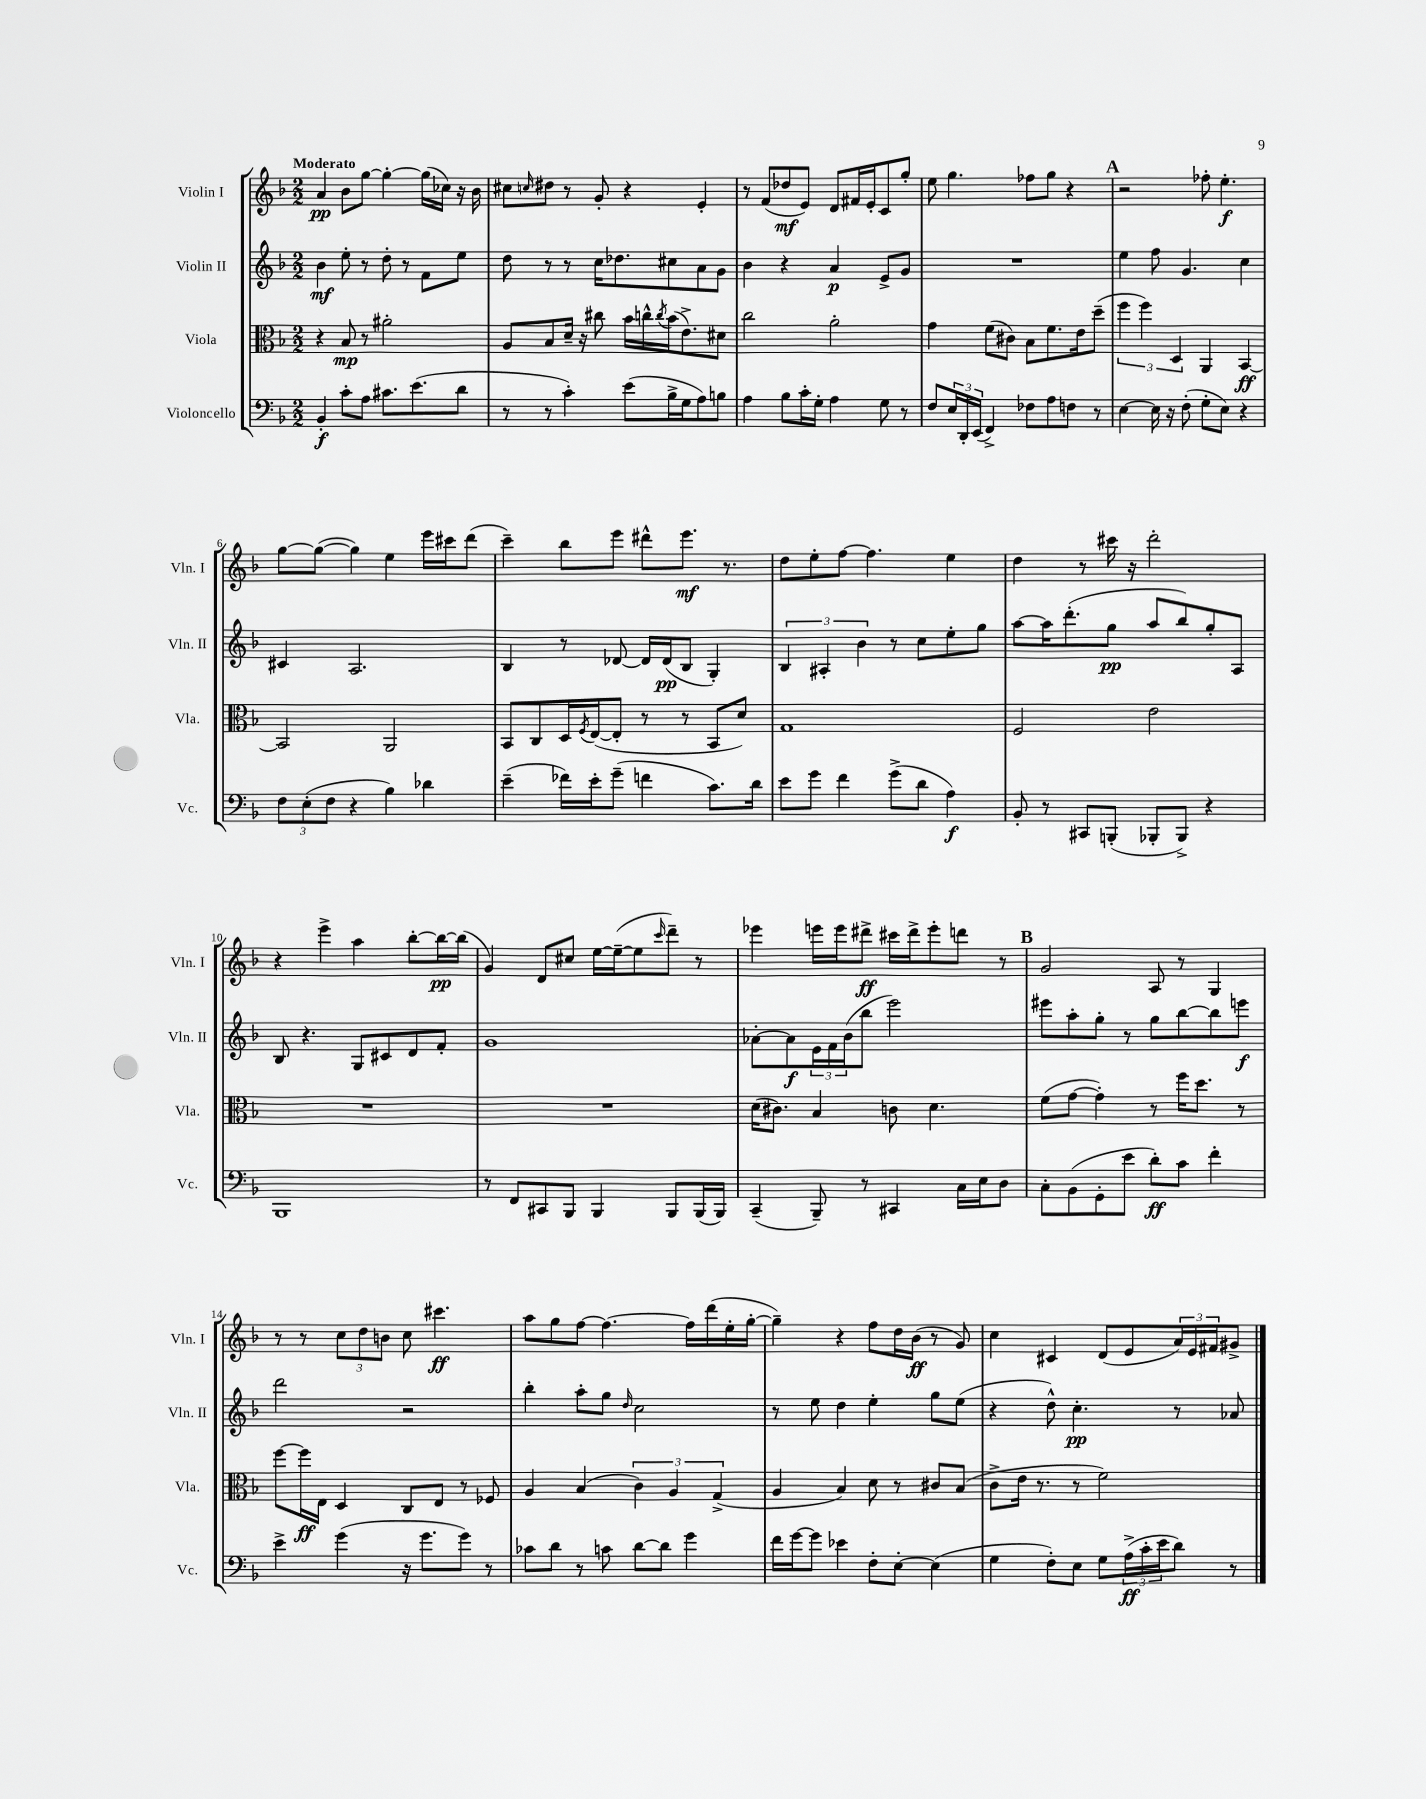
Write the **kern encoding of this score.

**kern	**dynam	**kern	**dynam	**kern	**dynam	**kern	**dynam
*part4	*part4	*part3	*part3	*part2	*part2	*part1	*part1
*staff4	*staff4	*staff3	*staff3	*staff2	*staff2	*staff1	*staff1
*I"Violoncello	*	*I"Viola	*	*I"Violin II	*	*I"Violin I	*
*I'Vc.	*	*I'Vla.	*	*I'Vln. II	*	*I'Vln. I	*
*clefF4	*	*clefC3	*	*clefG2	*	*clefG2	*
*k[b-]	*	*k[b-]	*	*k[b-]	*	*k[b-]	*
*M2/2	*	*M2/2	*	*M2/2	*	*M2/2	*
=1	=1	=1	=1	=1	=1	=1	=1
!	!	!	!	!	!	!LO:TX:a:B:t=Moderato	!
4BB-'/	f	4r	.	4b-\	mf	4a/	pp
8c'\L	.	8B-/	mp	8ee'\	.	8b-\L	.
8A\J	.	8r	.	8r	.	[8gg\J	.
8.c#X\L	.	2a#X'\	.	8dd'\	.	4gg'\_	.
.	.	.	.	8r	.	.	.
(8.e\	.	.	.	.	.	.	.
.	.	.	.	8f\L	.	(16gg\LL]	.
.	.	.	.	.	.	16cc-X\JJ)	.
8d\J	.	.	.	8ee\J	.	16r	.
.	.	.	.	.	.	16b-\	.
=2	=2	=2	=2	=2	=2	=2	=2
8r	.	8A/L	.	8dd\	.	8cc#X\L	.
.	.	.	.	.	.	16qqccn/	.
8r	.	8B-/	.	8r	.	8dd#X\J	.
4c'\)	.	16d~/Jk	.	8r	.	8r	.
.	.	16r	.	.	.	.	.
.	.	8cc#X\	.	16cc\KL	.	8g'/	.
.	.	.	.	8.dd-X\	.	.	.
(8e\L	.	16b-\LL	.	.	.	4r	.
.	.	16ccn^^\	.	.	.	.	.
.	.	8qcc/	.	.	.	.	.
16B-^\L	.	(16b-\J	.	8cc#X\	.	.	.
16G\J	.	8.e^\)	.	.	.	.	.
8A\)	.	.	.	8a\	.	4e'/	.
8Bn\J	.	8d#X\J	.	8g\J	.	.	.
=3	=3	=3	=3	=3	=3	=3	=3
4A\	.	2cc\	.	4b-\	.	8r	.
.	.	.	.	.	.	(8f/L	.
8B-\L	.	.	.	4r	.	8dd-X/	mf
16c'\L	.	.	.	.	.	8e/J)	.
16G'\JJ	.	.	.	.	.	.	.
4A\	.	2a'\	.	4a/	p	8d/L	.
.	.	.	.	.	.	16f#X/L	.
.	.	.	.	.	.	16e'/J	.
8G\	.	.	.	8e^/L	.	8c/	.
8r	.	.	.	8g/J	.	8gg'/J	.
=4	=4	=4	=4	=4	=4	=4	=4
8F/L	.	4g\	.	1r	.	8ee\	.
24E/L	.	.	.	.	.	4.gg\	.
24DD'/	.	.	.	.	.	.	.
(24EE/JJ	.	.	.	.	.	.	.
4FF^/)	.	(8f\L	.	.	.	.	.
.	.	8c#X\J)	.	.	.	.	.
8F-X\L	.	8B-\L	.	.	.	8ff-X\L	.
8A\	.	8.f\	.	.	.	8gg\J	.
8Fn\J	.	.	.	.	.	4r	.
.	.	16e\k	.	.	.	.	.
8r	.	(8dd~\J	.	.	.	.	.
!!LO:REH:place=s1:t=A
=5	=5	=5	=5	=5	=5	=5	=5
[4E\	.	6ff\	.	4ee\	.	2r	.
.	.	6ff\)	.	.	.	.	.
16E\]	.	.	.	8ff\	.	.	.
16r	.	.	.	.	.	.	.
.	.	6D/	.	.	.	.	.
(8F'\	.	.	.	4.g/	.	.	.
8G'\L	.	4AA/	.	.	.	8ff-X'\	.
8E\J)	.	.	.	.	.	4.ee'\	f
4r	.	[4BB-/	ff	4cc\	.	.	.
!!LO:LB:g=z
=6	=6	=6	=6	=6	=6	=6	=6
12F\L	.	2BB-/]	.	4c#X/	.	[8gg\L	.
(12E'\	.	.	.	.	.	.	.
.	.	.	.	.	.	(8gg\J_	.
12F\J	.	.	.	.	.	.	.
4r	.	.	.	2.A/	.	4gg\])	.
4B-\)	.	2AA/	.	.	.	4ee\	.
4d-X\	.	.	.	.	.	16eee\LL	.
.	.	.	.	.	.	16ccc#X\J	.
.	.	.	.	.	.	(8ddd\J	.
=7	=7	=7	=7	=7	=7	=7	=7
(4e~\	.	8BB-/L	.	4B-/	.	4ccc~\)	.
.	.	8C/	.	.	.	.	.
16f-X\LL)	.	16D/L	.	8r	.	8bb-\L	.
.	.	8qF/	.	.	.	.	.
16e'\J	.	([16E/J	.	.	.	.	.
(8g~\J	.	8E'/J]	.	[8d-X/	.	8eee\J	.
4fn\	.	8r	.	16d-/LL]	.	8ddd#X^^\L	.
.	.	.	.	(16d-/J	pp	.	.
.	.	8r	.	8B-/J	.	8.eee\J	mf
8.c\L)	.	8BB-/L	.	4G'/)	.	.	.
.	.	.	.	.	.	8.r	.
.	.	8d/J)	.	.	.	.	.
16d\Jk	.	.	.	.	.	.	.
=8	=8	=8	=8	=8	=8	=8	=8
8e\L	.	1G	.	6B-/	.	8dd\L	.
8g\J	.	.	.	.	.	8ee'\	.
.	.	.	.	6A#X'/	.	.	.
4f\	.	.	.	.	.	[8ff\J	.
.	.	.	.	6b-\	.	.	.
.	.	.	.	.	.	4.ff\]	.
(8g^\L	.	.	.	8r	.	.	.
8d\J	.	.	.	8cc\L	.	.	.
4A\)	f	.	.	8ee'\	.	4ee\	.
.	.	.	.	8gg\J	.	.	.
=9	=9	=9	=9	=9	=9	=9	=9
8BB-'/	.	2F/	.	[8aa\L	.	4dd\	.
8r	.	.	.	16aa\K]	.	.	.
.	.	.	.	(8.ddd'\	.	.	.
8CC#X/L	.	.	.	.	.	8r	.
(8BBBn'/J	.	.	.	8gg\J	pp	16ccc#X\	.
.	.	.	.	.	.	16r	.
8BBB-X'/L	.	2e\	.	8aa/L	.	2ddd'\	.
8BBB-^/J)	.	.	.	8bb-/)	.	.	.
4r	.	.	.	8gg'/	.	.	.
.	.	.	.	8A/J	.	.	.
!!LO:LB:g=z
=10	=10	=10	=10	=10	=10	=10	=10
1BBB-	.	1r	.	8B-/	.	4r	.
.	.	.	.	4.r	.	.	.
.	.	.	.	.	.	4eee^\	.
.	.	.	.	8G/L	.	4aa\	.
.	.	.	.	8c#X/	.	.	.
.	.	.	.	8d/	.	[8bb-'\L	.
.	.	.	.	8f'/J	.	16bb-\L_	pp
.	.	.	.	.	.	(16bb-\JJ]	.
=11	=11	=11	=11	=11	=11	=11	=11
8r	.	1r	.	1g	.	4g/)	.
8FF/L	.	.	.	.	.	.	.
8CC#X/	.	.	.	.	.	8d/L	.
8BBB-/J	.	.	.	.	.	8cc#X/J	.
4BBB-/	.	.	.	.	.	[16ee\LL	.
.	.	.	.	.	.	(16ee~\J_	.
.	.	.	.	.	.	8ee\]	.
.	.	.	.	.	.	16qqccc/	.
8BBB-/L	.	.	.	.	.	8ddd~\J)	.
(16BBB-/L	.	.	.	.	.	8r	.
16BBB-/JJ)	.	.	.	.	.	.	.
=12	=12	=12	=12	=12	=12	=12	=12
(4CC~/	.	(16d\KL	.	[8a-X'\L	.	4eee-X\	.
.	.	8.c#X\J)	.	.	.	.	.
.	.	.	.	8a-\]	f	.	.
8BBB-~/)	.	4B-/	.	24e\L	.	16eeen\LL	.
.	.	.	.	24f\	.	.	.
.	.	.	.	.	.	16eee\J	.
.	.	.	.	(24b-\J	.	.	.
8r	.	.	.	8bb-\J	.	8ddd#X^\J	ff
4CC#X/	.	8cn\	.	2eee\)	.	16ccc#X\LL	.
.	.	.	.	.	.	16ddd#^\J	.
.	.	4.d\	.	.	.	8eee'\	.
16C\LL	.	.	.	.	.	8dddn\J	.
16E\J	.	.	.	.	.	.	.
8D\J	.	.	.	.	.	8r	.
!!LO:REH:place=s1:t=B
=13	=13	=13	=13	=13	=13	=13	=13
8C'\L	.	(8f\L	.	8eee#X\L	.	2g/	.
(8BB-\	.	[8g\J	.	8aa'\	.	.	.
8GG'\	.	4g'\])	.	8gg'\J	.	.	.
8e\J	.	.	.	8r	.	.	.
8d'\L)	ff	8r	.	8gg\L	.	8A/	.
8c\J	.	16ff\KL	.	[8bb-\	.	8r	.
.	.	8.dd\J	.	.	.	.	.
4f'\	.	.	.	8bb-\]	.	4G/	.
.	.	8r	.	8eeen\J	f	.	.
!!LO:LB:g=z
=14	=14	=14	=14	=14	=14	=14	=14
4e^\	.	[8ff\L	.	2ddd\	.	8r	.
.	.	16ff\L]	ff	.	.	8r	.
.	.	16E\JJ	.	.	.	.	.
(4g\	.	4D/	.	.	.	12cc\L	.
.	.	.	.	.	.	12dd\	.
.	.	.	.	.	.	12bn\J	.
16r	.	8C/L	.	2r	.	8cc\	.
8.g\L	.	.	.	.	.	.	.
.	.	8E/J	.	.	.	4.ccc#X\	ff
8g\J)	.	8r	.	.	.	.	.
8r	.	8F-X/	.	.	.	.	.
=15	=15	=15	=15	=15	=15	=15	=15
8c-X\L	.	4A/	.	4bb-'\	.	8aa\L	.
8d\J	.	.	.	.	.	8gg\	.
8r	.	(4B-/	.	8aa'\L	.	[8ff\J	.
8cn\	.	.	.	8gg\J	.	4.ff\_	.
.	.	.	.	16qqdd/	.	.	.
[8d\L	.	6c\)	.	2cc\	.	.	.
8d\J]	.	.	.	.	.	.	.
.	.	6A/	.	.	.	.	.
4g\	.	.	.	.	.	16ff\LL]	.
.	.	.	.	.	.	(16ddd\	.
.	.	(6G^/	.	.	.	.	.
.	.	.	.	.	.	16ee'\	.
.	.	.	.	.	.	[16gg'\JJ	.
=16	=16	=16	=16	=16	=16	=16	=16
16f\LL	.	4A/	.	8r	.	4gg~\])	.
[16g\J	.	.	.	.	.	.	.
8g\J]	.	.	.	8ee\	.	.	.
4e-X\	.	4B-/)	.	4dd\	.	4r	.
8F'\L	.	8d\	.	4ee'\	.	8ff\L	.
[8E'\J	.	8r	.	.	.	16dd\L	.
.	.	.	.	.	.	(16b-\JJ	ff
(4E\]	.	8c#X/L	.	8gg\L	.	8r	.
.	.	(8B-/J	.	(8ee\J	.	8g/)	.
=17	=17	=17	=17	=17	=17	=17	=17
4G\	.	8c^\L	.	4r	.	4cc\	.
.	.	16e\Jk	.	.	.	.	.
.	.	8.r	.	.	.	.	.
8F'\L)	.	.	.	8dd^^\)	.	4c#X/	.
8E\J	.	8r	.	4.cc'\	pp	.	.
8G\L	.	2f\)	.	.	.	(8d/L	.
(24A^\L	ff	.	.	.	.	8e/	.
24c'\	.	.	.	.	.	.	.
24e\J	.	.	.	.	.	.	.
8d\J)	.	.	.	8r	.	24a/L)	.
.	.	.	.	.	.	24e/	.
.	.	.	.	.	.	24f#X/J	.
8r	.	.	.	8a-X/	.	8g#X^/J	.
==	==	==	==	==	==	==	==
*-	*-	*-	*-	*-	*-	*-	*-
